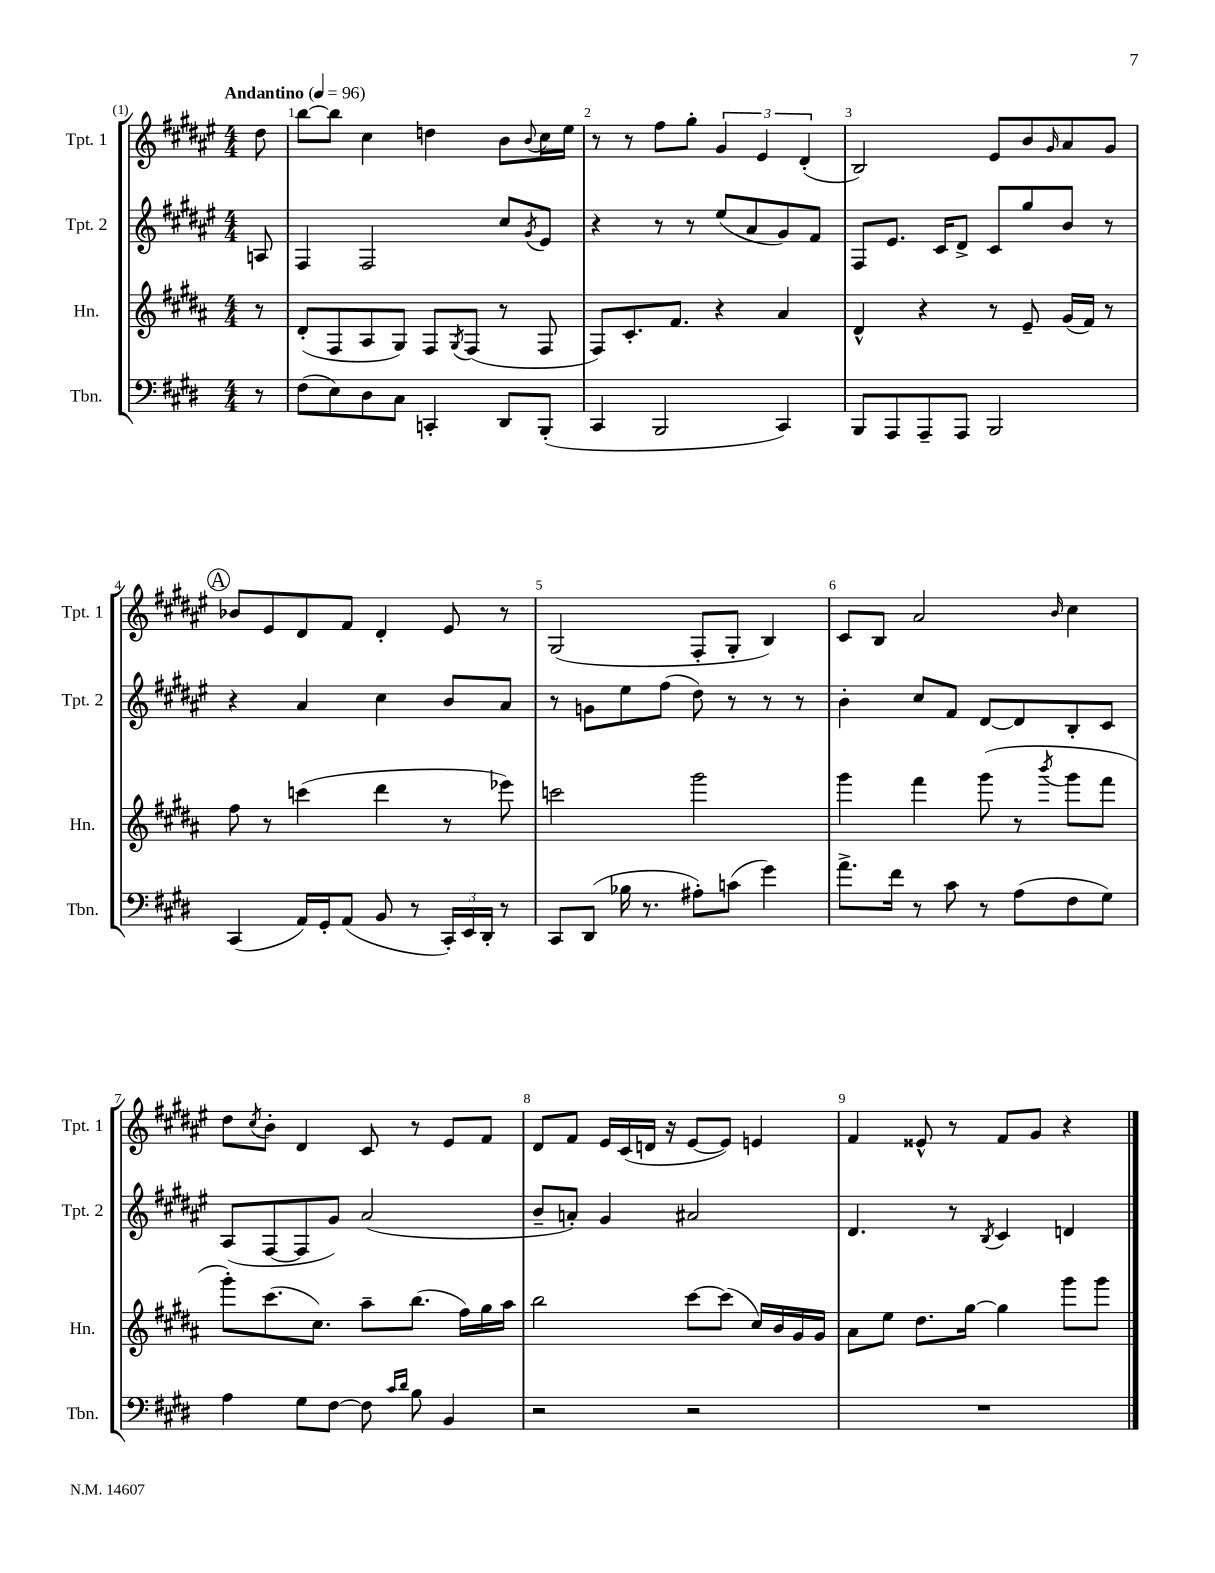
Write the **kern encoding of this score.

**kern	**kern	**kern	**kern
*staff4	*staff3	*staff2	*staff1
*clefF4	*clefG2	*clefG2	*clefG2
*k[f#c#g#d#]	*k[f#c#g#d#a#]	*k[f#c#g#d#a#e#]	*k[f#c#g#d#a#e#]
*M4/4	*M4/4	*M4/4	*M4/4
*MM96	*MM96	*MM96	*MM96
8r	8r	8A	8dd#
=	=	=	=
(8F#	(8d#'	4F#	[8bb
8E)	8F#	.	8bb]
8D#	8A#	2F#	4cc#
8C#	8G#)	.	.
4CC'	8F#	.	4dd
.	8qG#	.	.
.	(8F#	.	.
8DD#	8r	8cc#	8b
.	.	8qg#	8qqb
(8BBB'	8F#	8e#	16cc#
.	.	.	16ee#
=	=	=	=
4CC#	8F#)	4r	8r
.	8.c#'	.	8r
2BBB	.	8r	8ff#
.	8.f#	.	.
.	.	8r	8gg#'
.	4r	(8ee#	6g#
.	.	8a#	.
.	.	.	6e#
4CC#)	4a#	8g#)	.
.	.	.	(6d#'
.	.	8f#	.
=	=	=	=
8BBB	4d#^^	8F#	2B)
8AAA	.	8.e#	.
8AAA~	4r	.	.
.	.	16c#	.
8AAA	.	8d#^	.
2BBB	8r	8c#	8e#
.	8e~	8gg#	8b
.	.	.	16qqg#
.	(16g#	8b	8a#
.	16f#)	.	.
.	8r	8r	8g#
=	=	=	=
(4CC#	8ff#	4r	8b-
.	8r	.	8e#
16AA)	(4ccc	4a#	8d#
16GG#'	.	.	.
(8AA	.	.	8f#
8BB	4ddd#	4cc#	4d#'
8r	.	.	.
24CC#')	8r	8b	8e#
24EE	.	.	.
24DD#'	.	.	.
8r	8eee-)	8a#	8r
=	=	=	=
8CC#	2ccc	8r	(2G#
(8DD#	.	8g	.
16B-	.	8ee#	.
8.r	.	.	.
.	.	(8ff#	.
8A#')	2ggg#	8dd#)	8F#'
(8c	.	8r	8G#'
4g#)	.	8r	4B)
.	.	8r	.
=	=	=	=
8.a^	4ggg#	4b'	8c#
.	.	.	8B
16f#	.	.	.
8r	4fff#	8cc#	2a#
8c#	.	8f#	.
8r	(8ggg#	[8d#	.
(8A	8r	8d#]	.
.	8qbbb	.	16qqb
8F#	8ggg#	8B'	4cc#
8G#)	8fff#	8c#	.
=	=	=	=
4A	8ggg#')	(8A#	8dd#
.	.	.	8qcc#
.	(8.ccc#	[8F#	8b'
8G#	.	8F#]	4d#
.	8.cc#)	.	.
[8F#	.	8g#)	.
8F#]	8aa#~	(2a#	8c#
16qqc#	.	.	.
16qqd#	.	.	.
8B	(8.bb	.	8r
4BB	.	.	8e#
.	16ff#)	.	.
.	16gg#	.	8f#
.	16aa#	.	.
=	=	=	=
2r	2bb	8b~	8d#
.	.	8a')	8f#
.	.	4g#	16e#
.	.	.	(16c#
.	.	.	16d
.	.	.	16r
2r	[8ccc#	2a#	[8e#
.	(8ccc#]	.	8e#])
.	16cc#)	.	4e
.	16b	.	.
.	16g#	.	.
.	16g#	.	.
=	=	=	=
1r	8a#	4.d#	4f#
.	8ee	.	.
.	8.dd#	.	8e##^^
.	.	8r	8r
.	[16gg#	.	.
.	.	8qB	.
.	4gg#]	4c#	8f#
.	.	.	8g#
.	8ggg#	4d	4r
.	8ggg#	.	.
==	==	==	==
*-	*-	*-	*-
